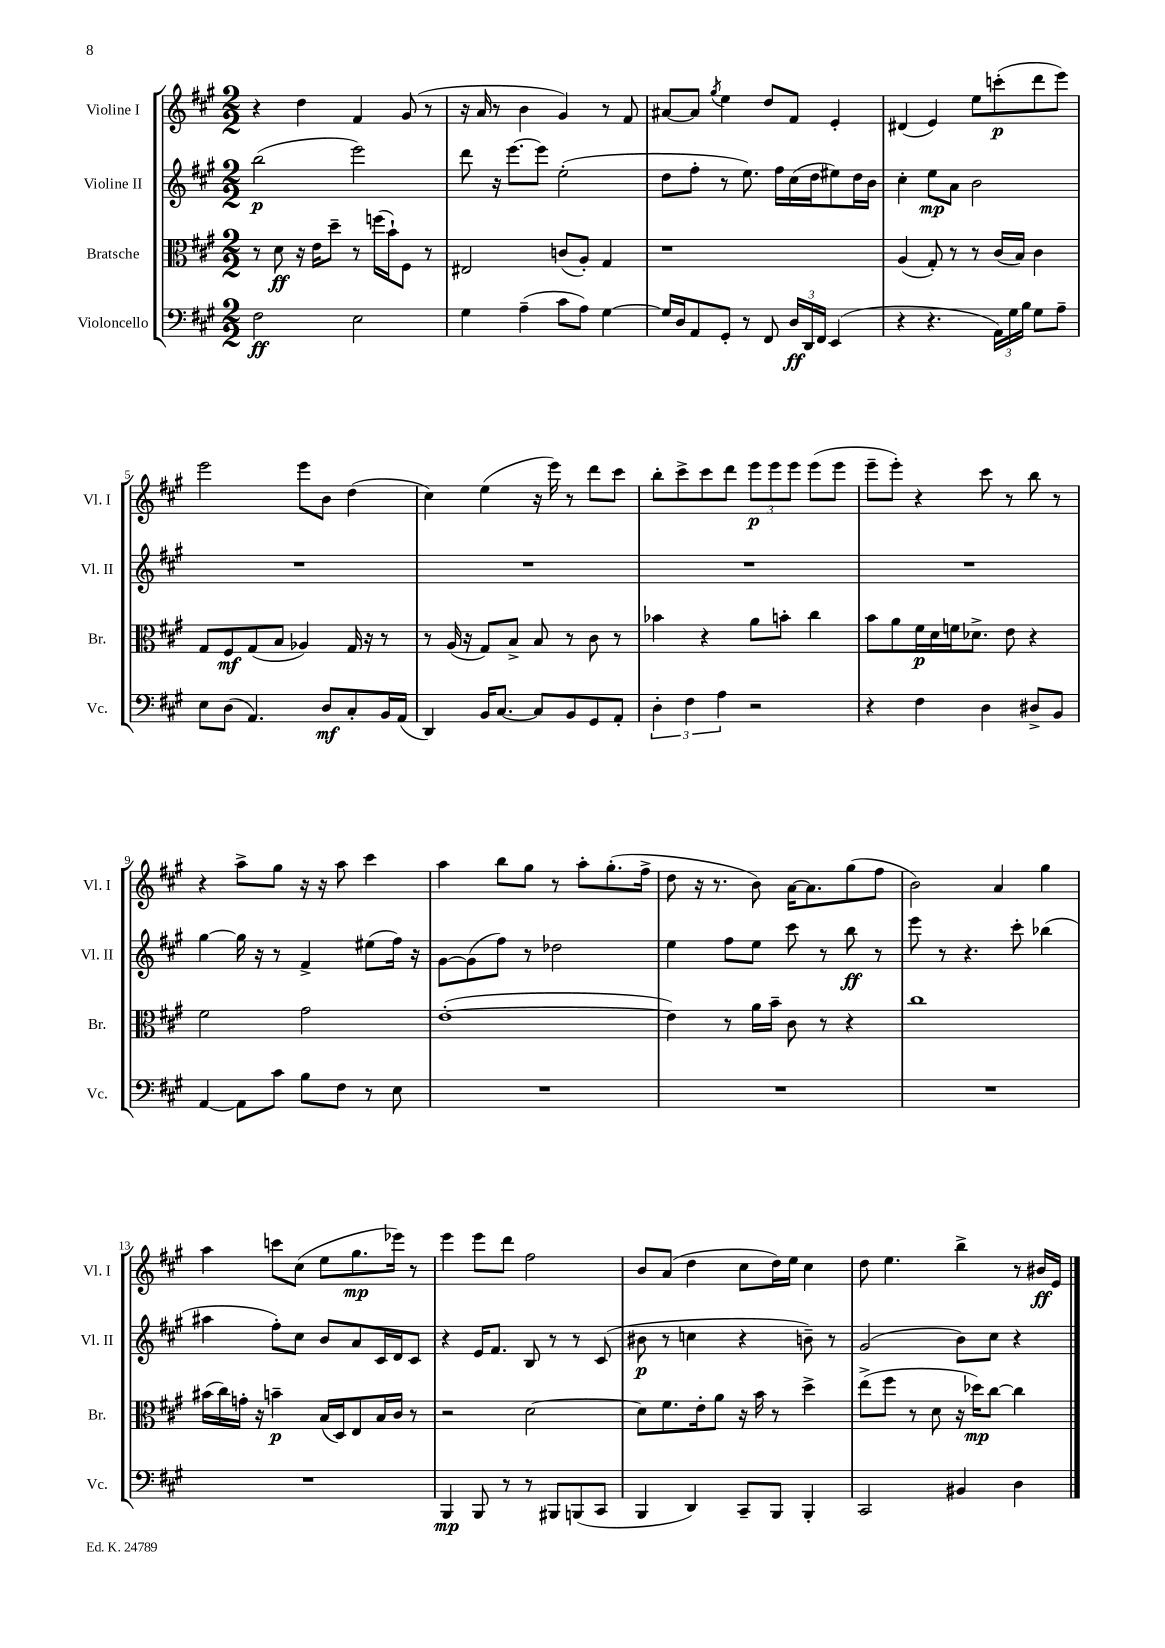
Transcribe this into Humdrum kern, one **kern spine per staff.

**kern	**kern	**kern	**kern
*staff4	*staff3	*staff2	*staff1
*clefF4	*clefC3	*clefG2	*clefG2
*k[f#c#g#]	*k[f#c#g#]	*k[f#c#g#]	*k[f#c#g#]
*M2/2	*M2/2	*M2/2	*M2/2
2F#\	8r	(2bb\	4r
.	8d\	.	.
.	16r	.	4dd\
.	16e\LK	.	.
.	8dd~\J	.	.
2E\	8r	2eee\)	4f#/
.	(16ff\LL	.	.
.	16b`\J)	.	.
.	8F#\J	.	(8g#/
.	8r	.	8r
=	=	=	=
4G#\	2E#/	8ddd\	16r
.	.	.	16a/
.	.	16r	8r
.	.	[8.eee\L	.
(4A~\	.	.	4b\
.	.	8eee\]J	.
8c#\L	(8c/L	(2ee'\	4g#/)
8A\J)	8A'/J)	.	.
[4G#\	4G#/	.	8r
.	.	.	8f#/
=	=	=	=
16G#/]LL	1r	8dd\L	[8a#/L
16D/J	.	.	.
8AA/	.	8ff#'\J	8a#/]J
.	.	.	8qgg#/
8GG#'/J	.	8r	4ee\
8r	.	8.ee\)	.
8FF#/	.	.	8dd/L
.	.	16ff#\LL	.
24D/LL	.	(16cc#\	8f#/J
24DD/	.	.	.
.	.	16dd\J	.
24FF#/JJ	.	.	.
(4EE/	.	8ee#\)	4e'/
.	.	16dd\L	.
.	.	16b\JJ	.
=	=	=	=
4r	(4A/	4cc#'\	(4d#/
4.r	8G#'/)	8ee\L	4e/)
.	8r	8a\J	.
.	8r	2b\	8ee\L
24AA\LL)	(16c#/LL	.	(8ccc'\
24G#\	.	.	.
.	16B/JJ)	.	.
24B\JJ	.	.	.
8G#\L	4c#\	.	8ddd\
8A~\J	.	.	8eee\J)
=	=	=	=
8E\L	8G#/L	1r	2eee\
(8D\J	8F#/	.	.
4.AA/)	(8G#/	.	.
.	8B/J	.	.
.	4A-/)	.	8eee\L
8D/L	.	.	8b\J
8C#'/	16G#/	.	(4dd\
.	16r	.	.
16BB/L	8r	.	.
(16AA/JJ	.	.	.
=	=	=	=
4DD/)	8r	1r	4cc#\)
.	(16A/	.	.
.	16r	.	.
16BB/LK	8G#/L)	.	(4ee\
[8.C#/J	.	.	.
.	8B^/J	.	.
8C#/]L	8B/	.	16r
.	.	.	16eee\)
8BB/	8r	.	8r
8GG#/	8c#\	.	8ddd\L
8AA'/J	8r	.	8ccc#\J
=	=	=	=
6D'\	4b-\	1r	8bb'\L
.	.	.	8ccc#^\
6F#\	.	.	.
.	4r	.	8ccc#\
6A\	.	.	.
.	.	.	8ddd\J
2r	8a\L	.	12eee\L
.	.	.	12eee\
.	8b'\J	.	.
.	.	.	12eee\J
.	4cc#\	.	(8eee\L
.	.	.	8eee\J
=	=	=	=
4r	8b\L	1r	8eee~\L
.	8a\	.	8eee'\J)
4F#\	16f#\L	.	4r
.	16d\	.	.
.	16f\J	.	.
.	8.d-^\J	.	.
4D\	.	.	8ccc#\
.	8e\	.	8r
8D#^/L	4r	.	8bb\
8BB/J	.	.	8r
=	=	=	=
[4AA/	2f#\	[4gg#\	4r
8AA\]L	.	16gg#\]	8aa^\L
.	.	16r	.
8c#\J	.	8r	8gg#\J
8B\L	2g#\	4f#^/	16r
.	.	.	16r
8F#\J	.	.	8aa\
8r	.	(8ee#\L	4ccc#\
8E\	.	16ff#\Jk)	.
.	.	16r	.
=	=	=	=
1r	([1e'	[8g#\L	4aa\
.	.	(8g#\]	.
.	.	8ff#\J)	8bb\L
.	.	8r	8gg#\J
.	.	2dd-\	8r
.	.	.	8aa'\L
.	.	.	(8.gg#'\
.	.	.	16ff#^\Jk
=	=	=	=
1r	4e\])	4ee\	8dd\
.	.	.	16r
.	.	.	8.r
.	8r	8ff#\L	.
.	16a\LL	8ee\J	8b\)
.	16b~\JJ	.	.
.	8c#\	8ccc#\	[16a\LK
.	.	.	8.a\]
.	8r	8r	.
.	4r	8bb\	(8gg#\
.	.	8r	8ff#\J
=	=	=	=
1r	1cc#	8eee\	2b\)
.	.	8r	.
.	.	4.r	.
.	.	.	4a/
.	.	8ccc#'\	.
.	.	(4bb-\	4gg#\
=	=	=	=
1r	(16b#\LL	4aa#\	4aa\
.	16cc#\)	.	.
.	16g'\JJ	.	.
.	16r	.	.
.	4b~\	8ff#'\L)	8ccc\L
.	.	8cc#\J	(8cc#\J
.	(16B/LL	8b/L	8ee\L
.	16D/J)	.	.
.	8E/	8a/	8.gg#\
.	16B/L	16c#/L	.
.	16c#/JJ	16d/J	16eee-\Jk)
.	8r	8c#/J	8r
=	=	=	=
4BBB/	2r	4r	4eee\
8BBB/	.	16e/LK	8eee\L
.	.	8.f#/J	.
8r	.	.	8ddd\J
8r	[2d\	8B/	2ff#\
8BBB#/L	.	8r	.
(8BBB/	.	8r	.
8CC#/J	.	(8c#/	.
=	=	=	=
4BBB/	8d\]L	8b#\	8b/L
.	8.f#\	8r	(8a/J
4DD/)	.	4cc\	4dd\
.	16e'\k	.	.
.	8a\J	.	.
8CC#~/L	16r	4r	8cc#\L
.	16b\	.	.
8BBB/J	8r	.	16dd\L)
.	.	.	16ee\JJ
4BBB'/	4dd^\	8b~\)	4cc#\
.	.	8r	.
=	=	=	=
2CC#/	(8ee^\L	(2g#/	8dd\
.	8ff#\J	.	4.ee\
.	8r	.	.
.	8d\	.	.
4BB#/	16r	8b\L)	4bb^\
.	16dd-\LK)	.	.
.	[8cc#\J	8cc#\J	.
4D\	4cc#\]	4r	8r
.	.	.	16b#/LL
.	.	.	16e/JJ
==	==	==	==
*-	*-	*-	*-
